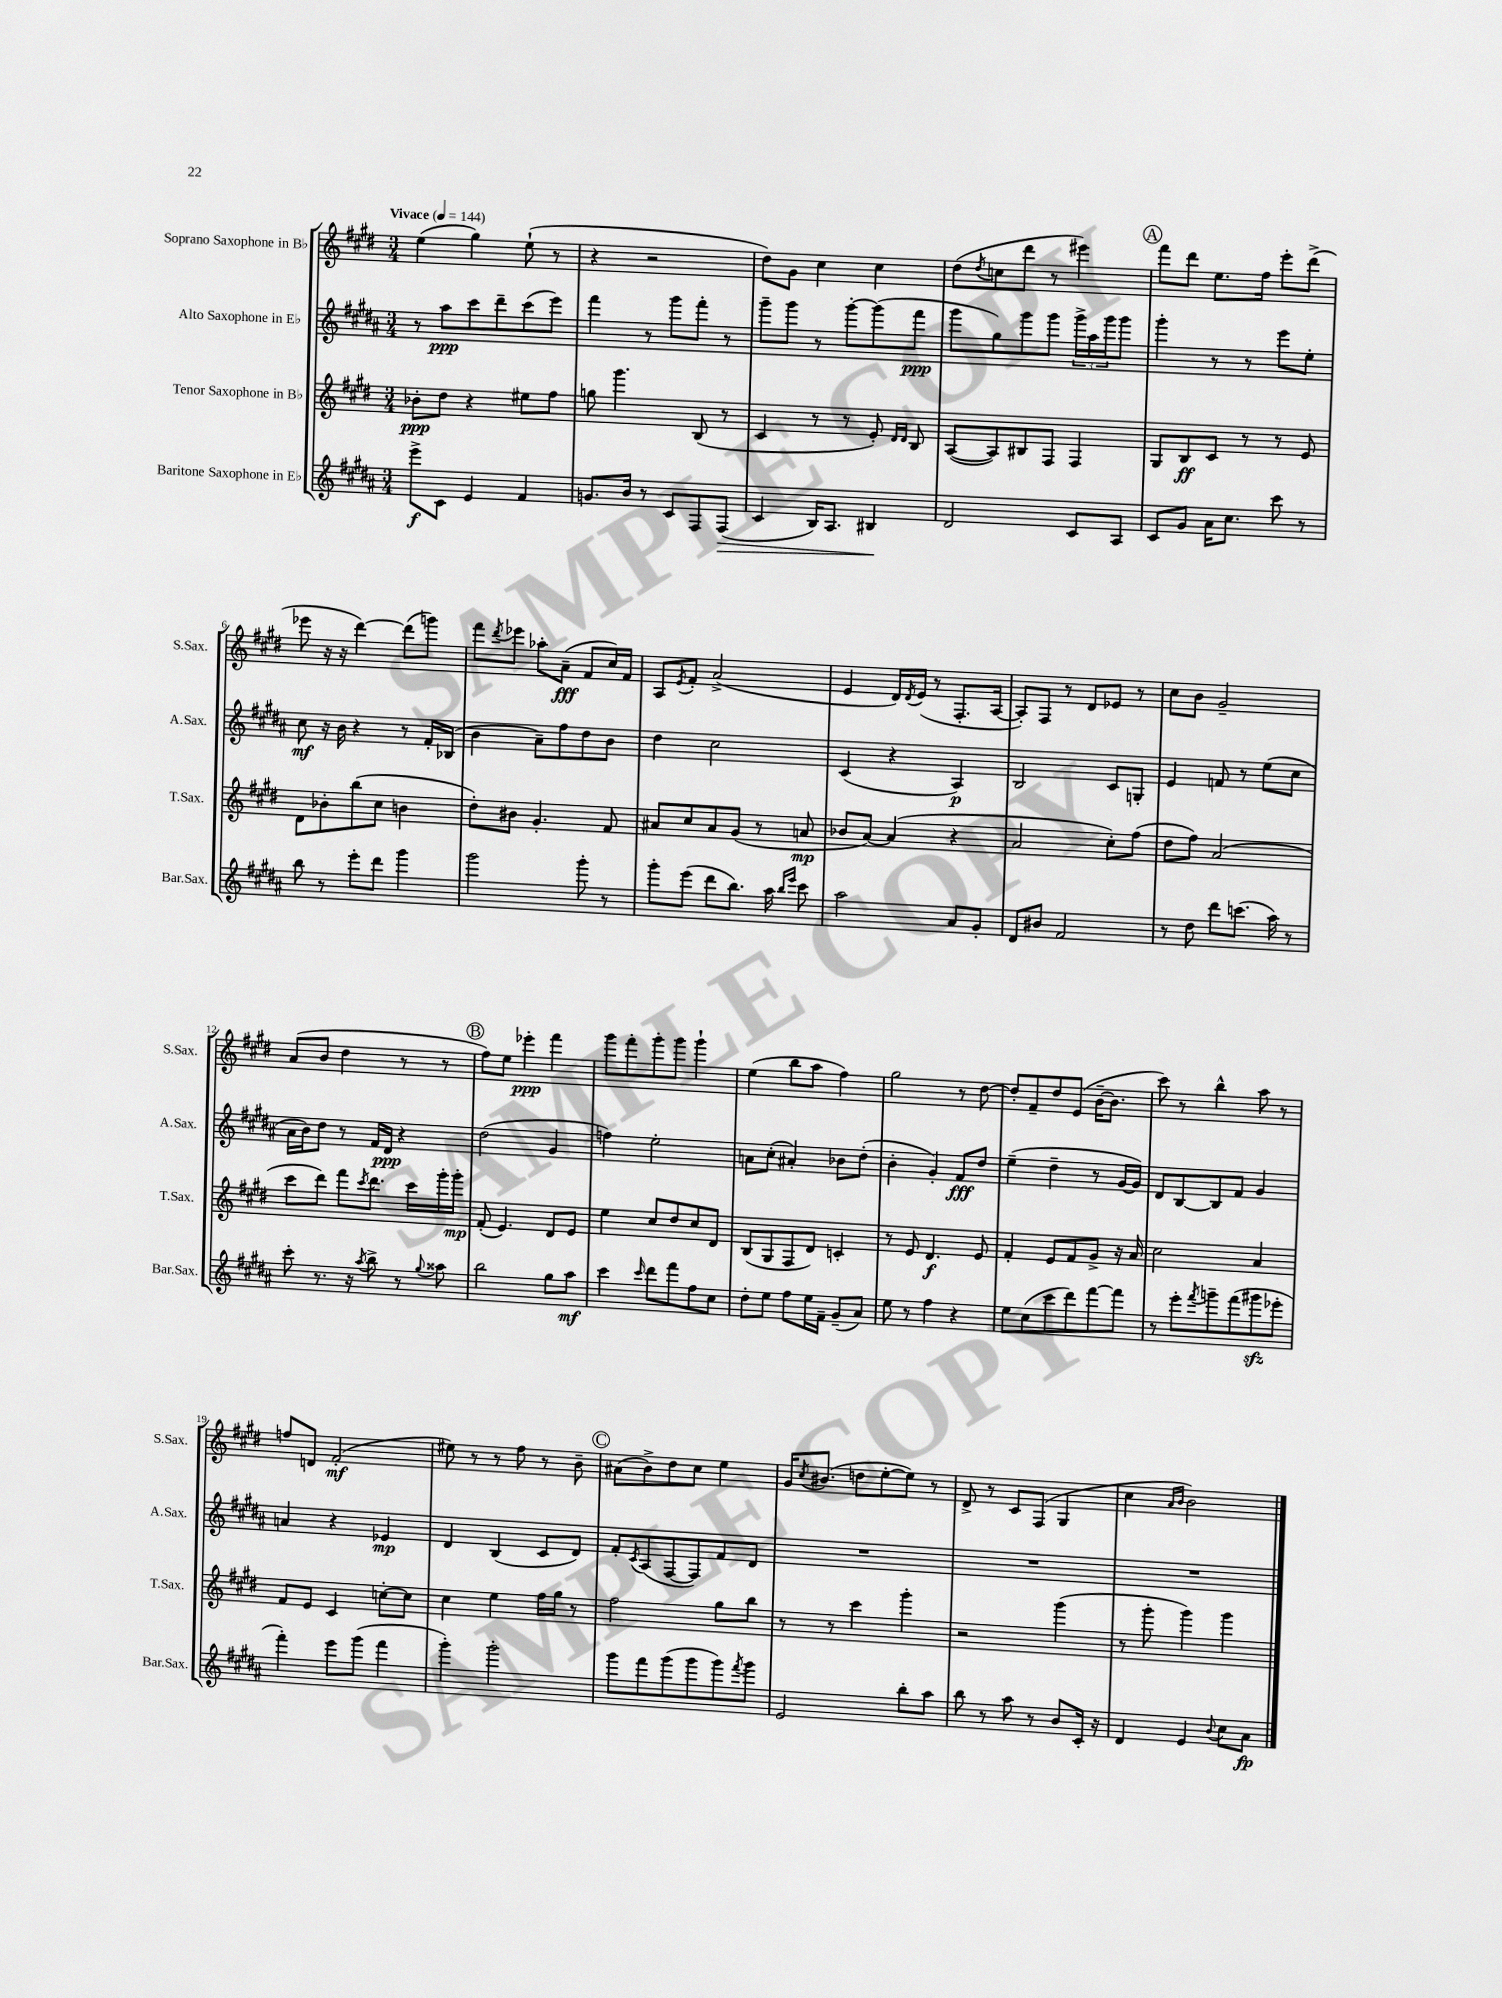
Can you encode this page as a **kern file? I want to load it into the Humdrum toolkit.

**kern	**kern	**kern	**kern
*staff4	*staff3	*staff2	*staff1
*clefG2	*clefG2	*clefG2	*clefG2
*k[f#c#g#d#a#]	*k[f#c#g#d#]	*k[f#c#g#d#a#]	*k[f#c#g#d#]
*M3/4	*M3/4	*M3/4	*M3/4
*MM144	*MM144	*MM144	*MM144
8eee^	8b-'	8r	(4ee
8c#	8dd#	8aa#	.
4e	4r	8ccc#	4gg#)
.	.	8ddd#~	.
4f#	8ee#	(8ccc#	(8ee`
.	8ff#	8eee)	8r
=	=	=	=
8.g	8gg	4fff#	4r
.	4.ggg#	.	.
16b	.	.	.
8r	.	8r	2r
8c#	.	8ggg#	.
8F#	(8B	8fff#'	.
(8F#	8r	8r	.
=	=	=	=
4c#	4c#	8ggg#~	8dd#)
.	.	8ggg#	8g#
16B)	8r	8r	4cc#
8.A#	.	.	.
.	8r	[8ggg#'	.
4B#	8e')	(8ggg#]	4cc#
.	16qqd#	.	.
.	16qqd#	.	.
.	8B	8fff#	.
=	=	=	=
2d#	([8A	8ggg#	(8dd#
.	.	.	8qdd#
.	8A])	8gg#)	8cc
.	8B#	8ggg#	8ddd#
.	8F#	8ggg#	8r
8c#	4F#	24ggg#^	4eee#)
.	.	24aa#	.
.	.	24ggg#	.
8A#	.	8ggg#	.
=	=	=	=
8c#	8G#	4ggg#'	8fff#
8g#	8B	.	8ddd#
16a#	8c#	8r	8.ee
8.cc#	.	.	.
.	8r	8r	.
.	.	.	16ff#
8ccc#	8r	8eee	8eee'
8r	8e	8ee'	(8ddd#^
=	=	=	=
8bb	8d#	8cc#	8eee-
8r	8b-'	16r	16r
.	.	16b	16r
8eee'	(8bb	4r	[4ddd#)
8ddd#	8cc#	.	.
4ggg#	4b	8r	(8ddd#]
.	.	16f#'	8ggg)
.	.	(16B-	.
=	=	=	=
2ggg#	8dd#')	4b	8fff#
.	.	.	8qddd#
.	8b#	.	8eee-
.	4.g#'	8a#~)	8aa-'
.	.	8ff#	(8a~
8ggg#'	.	8dd#	8f#
8r	8f#	8b	16cc#)
.	.	.	16f#
=	=	=	=
8ggg#'	8a#	4dd#	8A
.	.	.	8qe
(8eee	8cc#	.	8f#'
8ddd#	8a#	2cc#	(2a^
8.bb)	(8g#	.	.
.	8r	.	.
16aa#	.	.	.
16qqbb	.	.	.
16qqeee	.	.	.
8ccc#	8a	.	.
=	=	=	=
2aa#	8b-	(4c#	4e
.	[8a)	.	.
.	(4a]	4r	16d#)
.	.	.	8qd#
.	.	.	(16e
.	.	.	8r
8a#	4r	4A#)	8.F#'
8g#'	.	.	.
.	.	.	[16A
=	=	=	=
8d#	2a	2B	8A'])
8b#	.	.	8F#
2f#	.	.	8r
.	.	.	8d#
.	8cc#')	8c#	8e-
.	(8ff#	8G'	8r
=	=	=	=
8r	8dd#	4e	8cc#
8dd#	8ff#)	.	8b
8ddd#	(2a	8f	2g#~
(8.ccc	.	8r	.
.	.	(8ee	.
16aa#)	.	.	.
8r	.	8cc#	.
=	=	=	=
8ccc#'	8ccc#	16a#	(8a
.	.	16b)	.
8.r	8ddd#)	8dd#	8b
.	8fff#	8r	4dd#
16r	.	.	.
8qaa#	8qccc#	.	.
8bb^	8.ddd#	16f#	.
.	.	16d#	.
8r	.	4r	8r
.	16ccc#	.	.
8qqgg#	.	.	.
8aa##	16ggg#'	.	8r
.	16ggg#'	.	.
=	=	=	=
2bb	(8f#'	(2dd#	8ff#)
.	4.e)	.	8ee
.	.	.	4eee-'
8gg#	8d#	4g#	4fff#
8aa#	8e	.	.
=	=	=	=
4ccc#	4ee	4ff)	8ggg#
.	.	.	8fff#'
16qqccc#	.	.	.
8ddd#	8cc#	2ee'	8ggg#'
8fff#	8dd#	.	8ggg#
8ff#	8cc#	.	4ggg#`
8cc#	8d#	.	.
=	=	=	=
8dd#'	(8B	8a	(4ee
8ee	8G#	(8cc#'	.
8ff#	8F#	4a#')	8bb
16ee	8d#)	.	8aa
16f#~	.	.	.
(8g#~	4c'	8b-	4ff#)
8a#)	.	(8dd#'	.
=	=	=	=
8ee	8r	4b'	2gg#
8r	8e	.	.
4ff#	4.d#	4g#')	.
4r	.	8f#	8r
.	8e	8dd#	[8dd#
=	=	=	=
8ee	4f#'	(4ee~	8dd#']
(8cc#	.	.	8f#~
8ccc#	8e	4dd#~	8dd#
8ddd#)	8f#	.	(8e
[8fff#	8g#^	8r	[16b~
.	.	.	8.b]
8fff#]	16r	[16g#	.
.	16a	16g#])	.
=	=	=	=
8r	2cc#	8d#	8ccc#)
8eee'	.	[8B	8r
8qfff#	.	.	.
8ggg~	.	8B]	4bb^^
(8fff#	.	8f#	.
8ggg#	4a	4g#	8aa
8eee-'	.	.	8r
=	=	=	=
4fff#')	8f#	4a	8ff
.	8e	.	8d
8eee	4c#	4r	(2f#'
(8ggg#	.	.	.
4fff#	[8cc'	4e-	.
.	8cc]	.	.
=	=	=	=
4ggg#')	4cc#	4d#	8ee#)
.	.	.	8r
2ggg#'	4ee	(4B	8r
.	.	.	8ff#
.	16ff#	8c#	8r
.	16gg#	.	.
.	8r	8d#)	8b~
=	=	=	=
8ggg#	2ff#	8f#'	(8a#
.	.	8qc#	.
8fff#	.	(8A#	8b^)
(8ggg#	.	[8F#	8dd#
8ggg#	.	8F#])	8cc#
8ggg#)	8gg#	8f#	4ee
8qfff#	.	.	.
8ggg#	8bb	8d#	.
=	=	=	=
2e	8r	2.r	16g#
.	.	.	8qcc#
.	.	.	(8.b#
.	8r	.	.
.	4ccc#	.	8dd
.	.	.	[8ee'
8bb'	4ggg#'	.	8ee])
8aa#	.	.	8r
=	=	=	=
8bb	2r	2.r	8d#^
8r	.	.	8r
8aa#	.	.	8c#
8r	.	.	(8F#
8b	(4ggg#	.	4G#
16c#'	.	.	.
16r	.	.	.
=	=	=	=
4d#	8r	2.r	4cc#
.	8ggg#'	.	.
.	.	.	16qqa
.	.	.	16qqb
4e	4ggg#)	.	2b)
8qqb	.	.	.
8cc#	4ggg#	.	.
8a#	.	.	.
==	==	==	==
*-	*-	*-	*-
